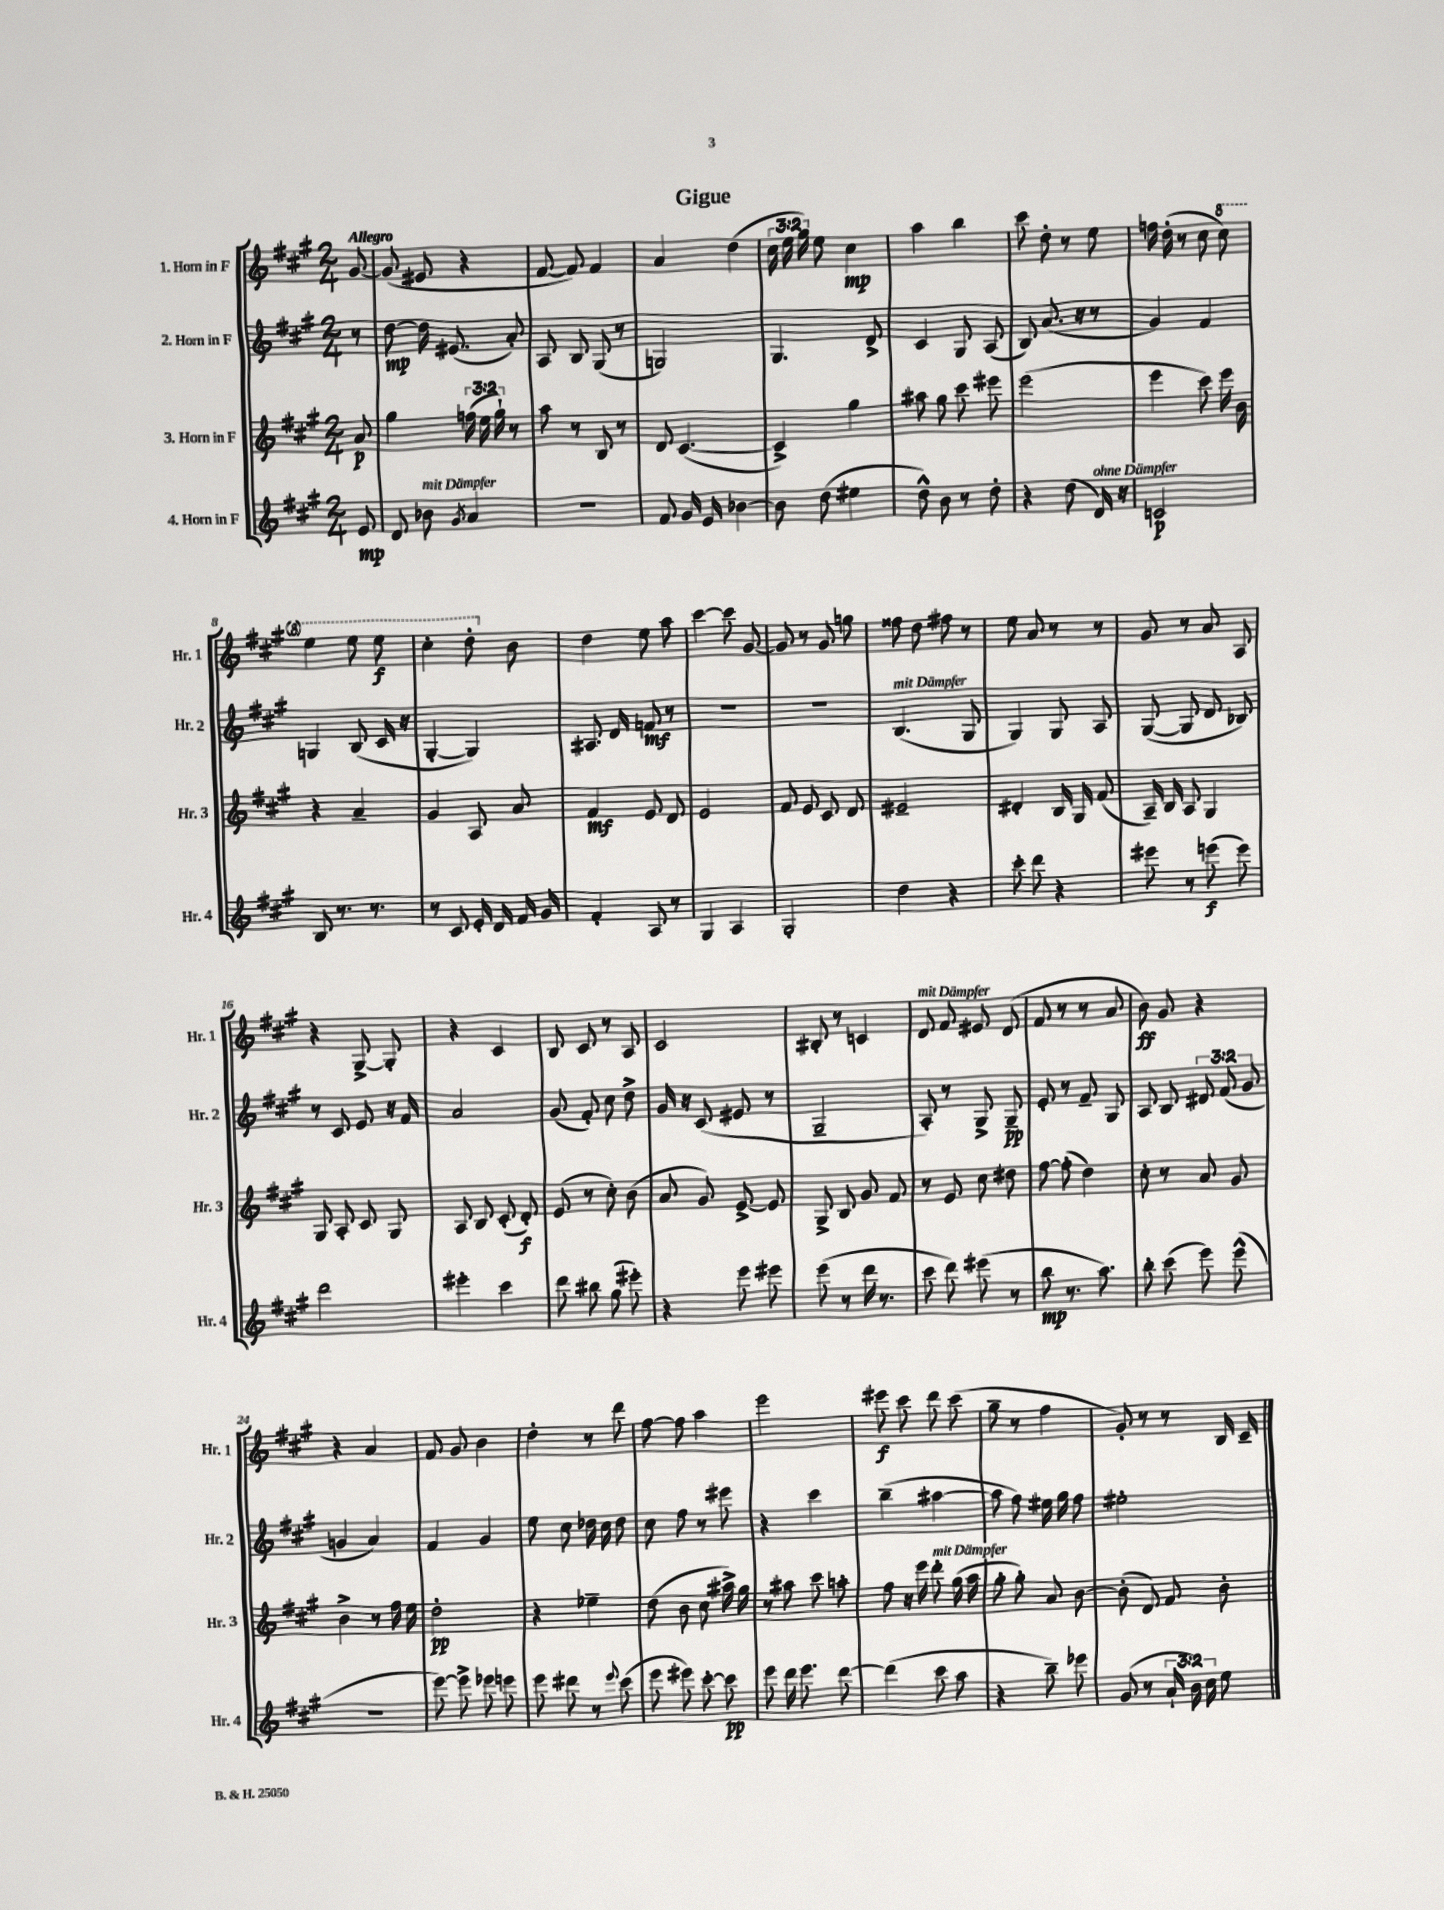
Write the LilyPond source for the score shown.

\header { title = "Gigue" }
<<
\new StaffGroup <<
\new Staff = "s0" \with { instrumentName = "1. Horn in F" shortInstrumentName = "Hr. 1" } {
    \clef treble \key a \major \numericTimeSignature \time 2/4 \override Staff.TupletNumber.text = #tuplet-number::calc-fraction-text \partial 8 \tempo "Allegro"
    \autoBeamOff gis'8~ |
    gis'8( eis'8 r4 |
    fis'8~ fis'8) fis'4 |
    a'4 d''4( |
    \tuplet 3/2 { cis''16 e''16 gis''16) } e''8 cis''4\mp |
    a''4 b''4 |
    cis'''8 d''8-. r8 e''8 |
    f''16 d''16-.( r8 cis''8 \ottava #1 cis'''8) |
    e'''4 e'''8 e'''8\f |
    cis'''4-. d'''8-. \ottava #0 b'8 |
    d''4 e''8 a''8 |
    cis'''4~ cis'''8 gis'8~ |
    gis'8 r8 gis'8 g''8 |
    fisis''8 d''8 fis''8 r8 |
    e''8 a'8 r8 r8 |
    gis'8 r8 a'8 a8 |
    r4 gis8~-> gis8-. |
    r4 cis'4 |
    b8 cis'8 r8 a8 |
    cis'2 |
    bis8-. r8 c'4 |
    d'8^\markup { \italic "mit Dämpfer" } fis'8 eis'8 d'8( |
    fis'8 r8 r8 a'8 |
    b'8\ff) gis'8 r4 |
    r4 a'4 |
    fis'8 gis'8 b'4 |
    d''4-. r8 d'''8 |
    fis''8~ fis''8 a''4 |
    e'''2 |
    eis'''8\f cis'''8 d'''8 cis'''8( |
    gis''8-- r8 fis''4 |
    gis'8-.) r8 r8 b16 cis'16-- \bar "|." |
}
\new Staff = "s1" \with { instrumentName = "2. Horn in F" shortInstrumentName = "Hr. 2" } {
    \clef treble \key a \major \numericTimeSignature \time 2/4 \override Staff.TupletNumber.text = #tuplet-number::calc-fraction-text \partial 8
    \autoBeamOff r8 |
    d''8~\mp d''16 eis'8.( a'8-.) |
    a8 b8 gis8( r8 |
    g2) |
    gis4. d'8-> |
    cis'4 gis8 a8( |
    b8) a'8.( r16 r8 |
    gis'4) fis'4 |
    g4 b8( cis'16 r16 |
    gis4~-. gis4) |
    ais8. d'16 f'8\mf r8 |
    R2 |
    R2 |
    b4.^\markup { \italic "mit Dämpfer" }( gis8 |
    gis4) gis8 a8 |
    gis8~( gis8 d'8 bes8) |
    r8 cis'8 e'8 r16 fis'16 |
    a'2 |
    gis'8( fis'8-.) cis''8 d''8-> |
    gis'16 r16 cis'8( eis'8 r8 |
    gis2-- |
    a8-.) r8 gis8-> gis8--\pp |
    e'8-. r8 fis'8-- gis8 |
    a8 b8 \tuplet 3/2 { dis'8 fis'8( gis'8 } |
    g'4 a'4) |
    fis'4 gis'4 |
    e''8 cis''8 des''16 cis''16 des''8 |
    cis''8 fis''8 r8 eis'''8 |
    r4 cis'''4 |
    b''4--( ais''4~ |
    ais''8 fis''8) eis''16 gis''16 fis''8 |
    eis''2-. \bar "|." |
}
\new Staff = "s2" \with { instrumentName = "3. Horn in F" shortInstrumentName = "Hr. 3" } {
    \clef treble \key a \major \numericTimeSignature \time 2/4 \override Staff.TupletNumber.text = #tuplet-number::calc-fraction-text \partial 8
    \autoBeamOff a'8\p |
    gis''4 \tuplet 3/2 { f''16( e''16 gis''16-!) } r8 |
    a''8 r8 b8 r8 |
    d'8 cis'4.~( |
    cis'4->) gis''4 |
    ais''8 gis''8 cis'''8 eis'''8 |
    e'''2( |
    e'''4 cis'''8) e'''16 b'16 |
    r4 a'4-- |
    gis'4 a8 a'8 |
    fis'4\mf e'8 d'8 |
    e'2 |
    fis'8 e'8 cis'8 d'8 |
    eis'2-- |
    dis'4-. b16 gis16 fis'8( |
    a16--) b16 a8 gis4 |
    gis8 a8-. cis'8 gis8 |
    a8 b8 cis'8-.( d'8-.\f) |
    e'8( r8 cis''8-.) b'8( |
    a'8 gis'8) e'8~-> e'8 |
    gis8-> b8 gis'8 fis'8 |
    r8 e'8 cis''8 dis''8 |
    fis''8~ fis''8-.( d''4) |
    cis''8-. r8 a'8 gis'8 |
    b'4-> r8 fis''16 e''16 |
    d''2-.\pp |
    r4 ees''4-- |
    d''8( b'8 cis''8 ais''16->) gis''16 |
    r8 ais''8 cis'''8 a''8-. |
    fis''8 r16 e'''16 d'''8-.^\markup { \italic "mit Dämpfer" } gis''16( a''16 |
    gis''8-. gis''8-.) a'8 b'8~ |
    b'8-.( d'8) fis'8 b'8-. \bar "|." |
}
\new Staff = "s3" \with { instrumentName = "4. Horn in F" shortInstrumentName = "Hr. 4" } {
    \clef treble \key a \major \numericTimeSignature \time 2/4 \override Staff.TupletNumber.text = #tuplet-number::calc-fraction-text \partial 8
    \autoBeamOff e'8\mp |
    d'8 bes'8^\markup { \italic "mit Dämpfer" } \acciaccatura { gis'8 } a'4 |
    r2 |
    fis'8 gis'16 e'16 bes'4~ |
    bes'8 d''8( eis''4 |
    d''8-^) b'8 r8 d''8-. |
    r4 d''8( d'16^\markup { \italic "ohne Dämpfer" }) r16 |
    c'2\p |
    b8 r8. r8. |
    r8 cis'8 e'16-. d'16 fis'16 gis'16 |
    fis'4-. a8 r8 |
    gis4 a4 |
    gis2-. |
    d''4 r4 |
    cis'''8-. d'''8 r4 |
    eis'''8 r8 e'''8\f( e'''8) |
    d'''2 |
    eis'''4-. cis'''4 |
    d'''8 bis''8 gis''8( eis'''8-.) |
    r4 e'''8 eis'''8 |
    e'''8( r8 d'''16 r8. |
    cis'''8 d'''8) eis'''8( r8 |
    b''8\mp r8. a''8.) |
    b''8-. cis'''8( e'''8) e'''8-^( |
    R2 |
    e'''8~) e'''8-> ees'''8 e'''8 |
    e'''8 dis'''8 r8 \appoggiatura { e'''8 } cis'''8( |
    e'''8 eis'''8) cis'''8~-. cis'''8\pp |
    e'''8 d'''16 e'''8. d'''8~ |
    d'''4( cis'''8 a''8 |
    r4 b''8--) ees'''8 |
    gis'8( r8 \tuplet 3/2 { a'16-! b'16) cis''16 } e''8 \bar "|." |
}
>>
>>
